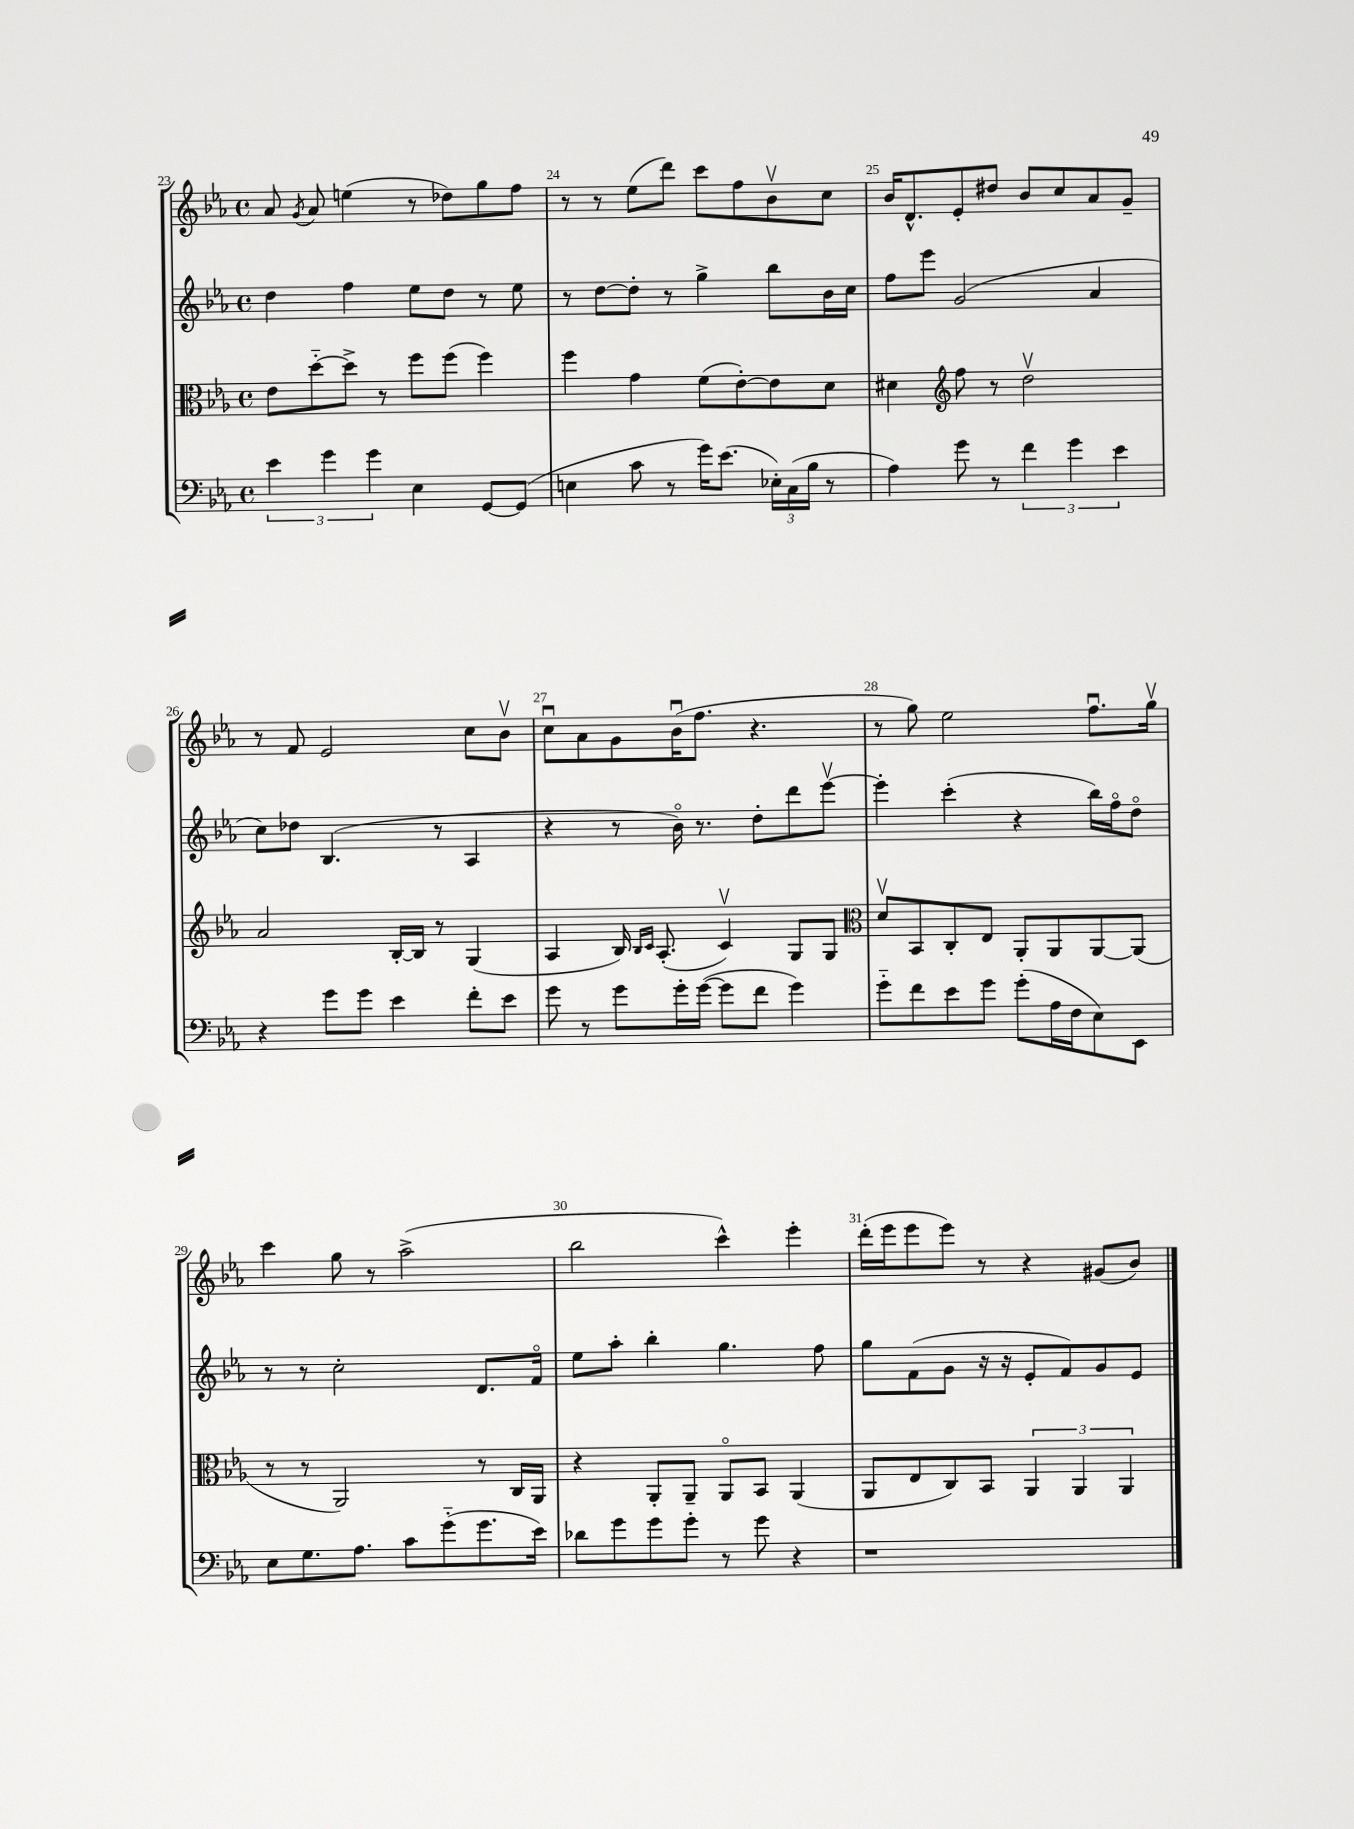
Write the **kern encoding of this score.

**kern	**kern	**kern	**kern
*part4	*part3	*part2	*part1
*staff4	*staff3	*staff2	*staff1
*clefF4	*clefC3	*clefG2	*clefG2
*k[b-e-a-]	*k[b-e-a-]	*k[b-e-a-]	*k[b-e-a-]
*M4/4	*M4/4	*M4/4	*M4/4
*met(c)	*met(c)	*met(c)	*met(c)
=23	=23	=23	=23
6e-\	8e-\L	4dd\	8a-/
.	.	.	8qg/
.	[8dd\	.	8a-/
6g\	.	.	.
.	8dd^\J]	4ff\	(4een\
6g\	.	.	.
.	8r	.	.
4E-\	8ff\L	8ee-\L	8r
.	(8ff\J	8dd\J	8dd-X\L)
[8GG/L	4ff\)	8r	8gg\
(8GG/J]	.	8ee-\	8ff\J
=24	=24	=24	=24
4En\	4ff\	8r	8r
.	.	[8dd\L	8r
8c\	4g\	8dd'\J]	(8ee-\L
8r	.	8r	8ddd\J)
16g\KL)	(8f\L	4gg^\	8ccc\L
(8.e-\J	.	.	.
.	[8e-'\)	.	8ff\
24E-X'\LL)	8e-\]	8bb-\L	8b-v\
(24C\	.	.	.
24B-\JJ	.	.	.
8r	8d\J	16b-\L	8cc\J
.	.	16cc\JJ	.
=25	=25	=25	=25
4A-\)	4d#X\	8ff\L	16b-/KL
.	.	.	8.d^^/
.	.	8eee-\J	.
*	*clefG2	*	*
8g\	8ff\	(2g/	8e-'/
8r	8r	.	8dd#X/J
6f\	2ddv\	.	8b-/L
.	.	.	8cc/
6g\	.	.	.
.	.	4a-/	8a-/
6e-\	.	.	.
.	.	.	8g~/J
!!LO:LB:g=z
=26	=26	=26	=26
4r	2a-/	8cc\L)	8r
.	.	8dd-X\J	8f/
8g\L	.	(4.B-/	2e-/
8g\J	.	.	.
4e-\	[16B-'/LL	.	.
.	16B-/JJ]	.	.
.	8r	8r	.
8f'\L	(4G/	4A-/	8cc\L
8e-\J	.	.	8b-v\J
=27	=27	=27	=27
8g\	4A-/	4r	8ccu\L
8r	.	.	8a-\
8g\L	16B-/)	8r	8g\
.	16qqB-/LL	.	.
.	16qqc/JJ	.	.
.	(8.A-'/	.	.
16g'\L	.	16b-\)	(16b-u\K
([16g\JJ	.	8.r	8.ff\J
8g\L]	4cv/)	.	.
8f\J	.	8dd'\L	4.r
4g\)	8G/L	8ddd\	.
.	8G/J	[8eee-v\J	.
=28	=28	=28	=28
*	*clefC3	*	*
8g\L	8dv/L	4eee-'\]	8r
8f\	8BB-/	.	8gg\)
8e-\	8C'/	(4ccc'\	2ee-\
8g\J	8E-/J	.	.
(8g'\L	8AA-'/L	4r	.
16A-\L	8AA-/	.	.
16F\J	.	.	.
8E-\)	[8AA-/	16bb-\LL)	8.ffu\L
.	.	16ff\J	.
8EE-\J	(8AA-/J]	8dd\J	.
.	.	.	16ggv\Jk
!!LO:LB:g=z
=29	=29	=29	=29
8E-\L	8r	8r	4ccc\
8.G\	8r	8r	.
.	2AA-/)	2cc'\	8gg\
8.A-\J	.	.	.
.	.	.	8r
8c\L	.	.	(2aa-^\
(8g\	.	.	.
8.g\	8r	8.d/L	.
.	16C/LL	.	.
16e-\Jk)	16AA-/JJ	16f/Jk	.
=30	=30	=30	=30
8d-X\L	4r	8ee-\L	2bb-\
8g\	.	8aa-'\J	.
8g\	8AA-'/L	4bb-'\	.
8g'\J	8AA-~/J	.	.
8r	8AA-/L	4.gg\	4ccc^^\)
8g\	8BB-/J	.	.
4r	(4AA-/	.	4eee-'\
.	.	8ff\	.
=31	=31	=31	=31
1r	8AA-/L	8gg\L	(16ddd'\LL
.	.	.	16eee-\J
.	8E-/	(8f\	8eee-\
.	8C/)	8g\J	8eee-\J)
.	8BB-/J	16r	8r
.	.	16r	.
.	6AA-/	8e-'/L	4r
.	.	8f/)	.
.	6AA-/	.	.
.	.	8g/	(8g#X/L
.	6AA-/	.	.
.	.	8e-/J	8b-/J)
==	==	==	==
*-	*-	*-	*-
